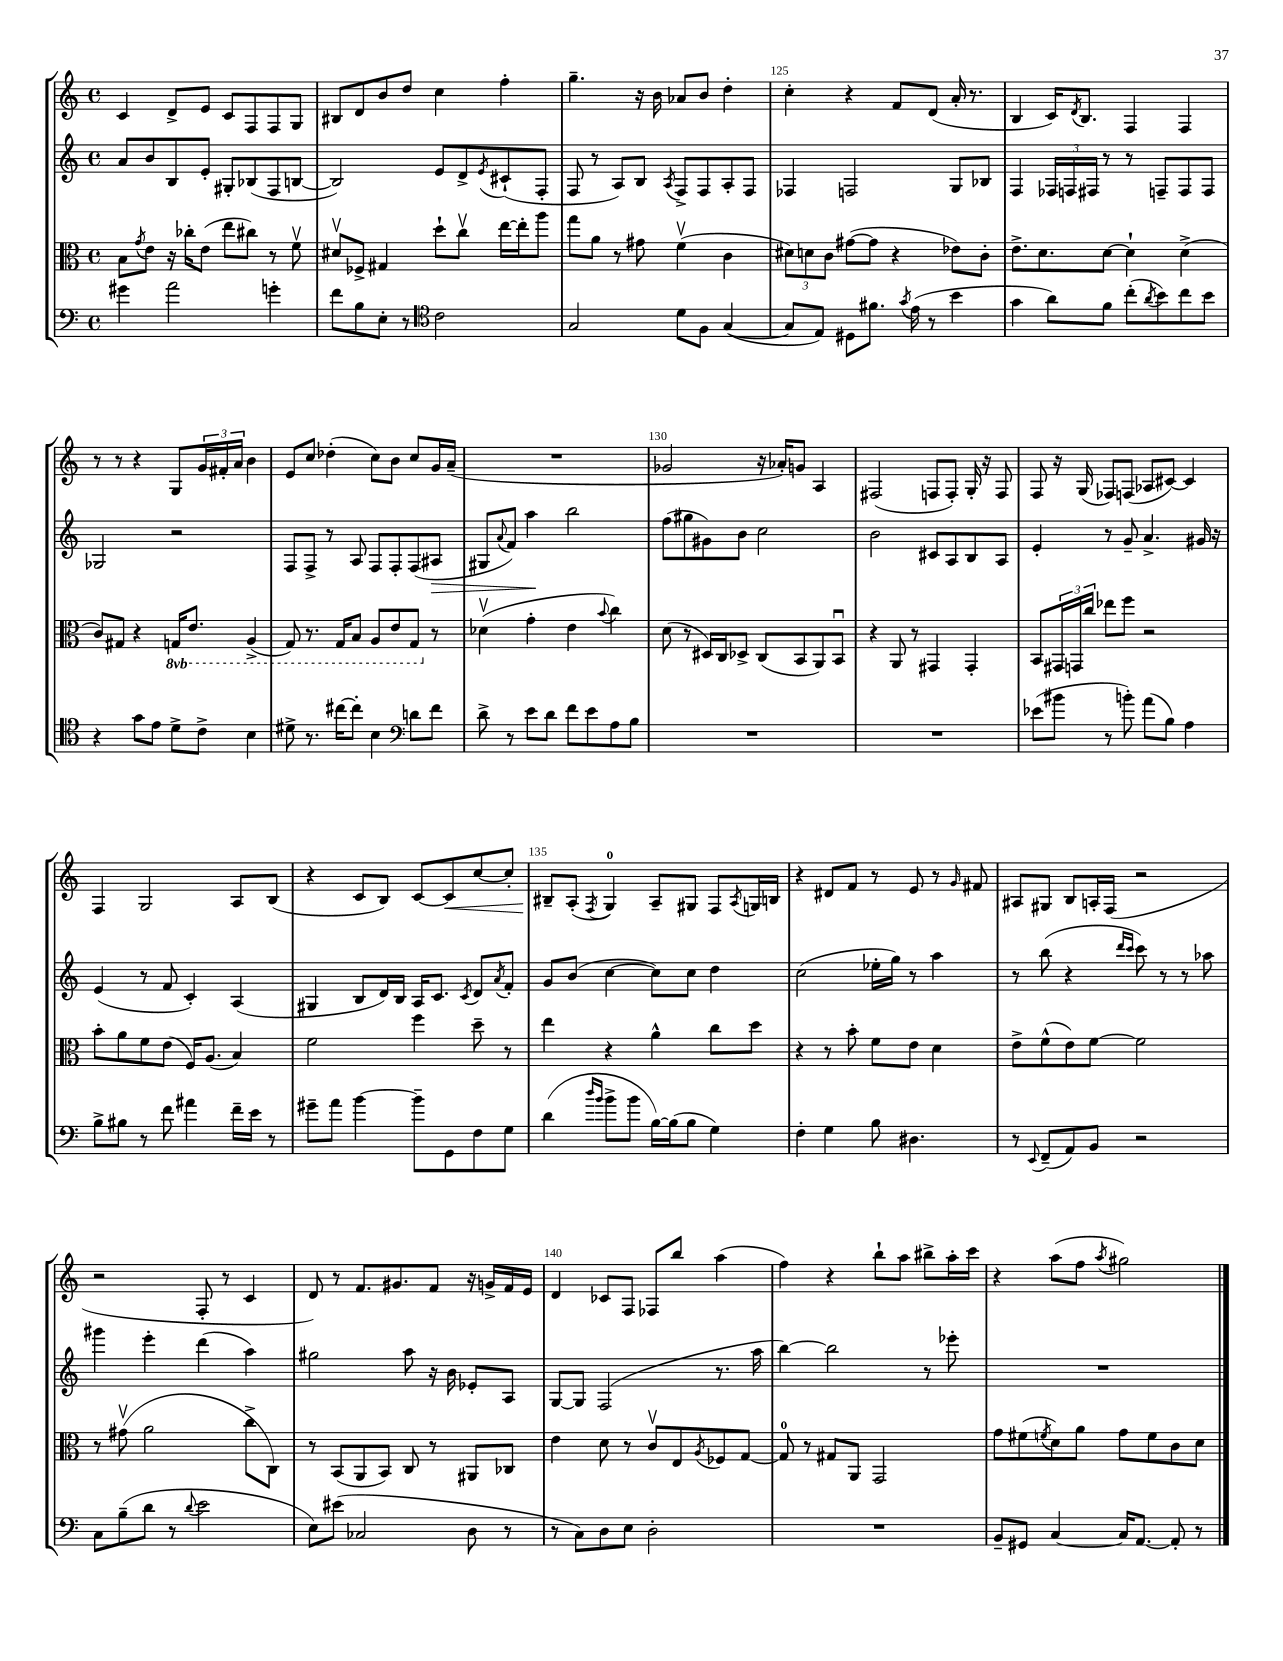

**kern	**kern	**kern	**kern
*staff4	*staff3	*staff2	*staff1
*clefF4	*clefC3	*clefG2	*clefG2
*k[]	*k[]	*k[]	*k[]
*M4/4	*M4/4	*M4/4	*M4/4
*met(c)	*met(c)	*met(c)	*met(c)
4g#	8B	8a	4c
.	8qg	.	.
.	8e	8b	.
2a	16r	8B	8d^
.	16cc-'	.	.
.	(8e	8e'	8e
.	8ee	8G#'	8c
.	8cc#)	(8B-	8F
4g'	8r	8F	8F
.	8fv	[8B	8G
=	=	=	=
8f	8d#v	2B])	8B#
8B	8F-^	.	8d
8E'	4G#	.	8b
8r	.	.	8dd
*clefC4	*	*	*
2c	8dd`	8e	4cc
.	8ccv	8d^	.
.	.	8qe	.
.	[16ee	(8c#`	4ff'
.	16ee']	.	.
.	8aa	8F'	.
=	=	=	=
2G	8gg	8F	4.gg~
.	8a	8r	.
.	8r	8A)	.
.	8g#	8B	16r
.	.	.	16b
.	.	8qA	.
8d	(4fv	8F^	8a-
8F	.	8F	8b
([4G	4c	8A'	4dd'
.	.	8F	.
=	=	=	=
8G]	12d#)	4F-	4cc'
.	12d	.	.
8E)	.	.	.
.	12c	.	.
8D#	([8g#	2F	4r
8.f#	8g#]	.	.
.	4r	.	8f
8qg	.	.	.
(16e	.	.	.
8r	.	.	(8d
4b	8e-)	8G	16a'
.	.	.	8.r
.	8c'	8B-	.
=	=	=	=
4g	8.e^	4F	4B
.	8.d	.	.
8a)	.	24F-	16c)
.	.	24F	.
.	.	.	8qd
.	.	.	8.B
.	.	24F#	.
8f	[8d	8r	.
(8cc'	4d`]	8r	4F
8qa	.	.	.
8b)	.	8F~	.
8cc	(4d^	8F	4F
8b	.	8F	.
=	=	=	=
4r	8c)	2G-	8r
.	8G#	.	8r
8g	4r	.	4r
8e	.	.	.
8d^	16GG	2r	8G
.	8.E	.	.
8c^	.	.	24g
.	.	.	24f#'
.	.	.	24a
4B	(4AA^	.	4b
=	=	=	=
8d#^	8GG)	8F	8e
8.r	8.r	8F^	8cc
.	.	8r	(4dd-'
[16cc#	16GG	.	.
8cc#']	8BB	8A	.
4B	8AA	8F	8cc)
.	8E	8F'	8b
*clefF4	*	*	*
8d	8GG	(8F	8cc
8f	8r	8A#	16g
.	.	.	(16a~
=	=	=	=
8d^	(4d-v	8G#	1r
.	.	8qqa	.
8r	.	8f)	.
8e	4g'	4aa	.
8d	.	.	.
8f	4e	2bb	.
8e	.	.	.
.	8qqb	.	.
8A	4cc)	.	.
8B	.	.	.
=	=	=	=
1r	(8d	(8ff	2g-
.	8r	8gg#	.
.	16D#)	8g#)	.
.	16C	.	.
.	8D-^	8b	.
.	(8C	2cc	16r
.	.	.	16a-')
.	8BB	.	8g
.	8AA)	.	4A
.	8BBu	.	.
=	=	=	=
1r	4r	2b	(2F#
.	8AA	.	.
.	8r	.	.
.	4GG#	8c#	8F
.	.	8A	8F')
.	4GG#'	8B	16G'
.	.	.	16r
.	.	8A	8F
=	=	=	=
(8e-	8BB	4e'	8F
8b#	24GG#	.	16r
.	24GG	.	.
.	.	.	(16G
.	24cc	.	.
8r	8ee-	8r	8F-)
8b')	8ff	8g~	(8F
(8a	2r	4.a^	8A-
8B)	.	.	[8c#)
4A	.	.	4c#]
.	.	16g#	.
.	.	16r	.
=	=	=	=
8B^	8b'	(4e	4F
8B#	8a	.	.
8r	8f	8r	2G
8f	(8e	8f	.
4a#	16F)	4c')	.
.	(8.A	.	.
16f~	4B)	(4A	8A
16e	.	.	.
8r	.	.	(8B
=	=	=	=
8g#~	2f	4G#	4r
8a	.	.	.
[4b	.	8B	8c
.	.	16d)	8B)
.	.	16B	.
8b~]	4ff	16A	[8c
.	.	8.c	.
8GG	.	.	8c]
.	.	8qc	.
8F	8dd~	8d	[8cc
.	.	8qa	.
8G	8r	8f'	8cc']
=	=	=	=
(4d	4ee	8g	8B#~
.	.	(8b	(8A'
16qqdd	.	.	.
16qqb	.	.	8qF
8b^	4r	[4cc	4G)
8b	.	.	.
[16B)	4a^^	8cc])	8A~
(16B]	.	.	.
8B	.	8cc	8G#
4G)	8cc	4dd	8F
.	.	.	8qA
.	8dd	.	16G
.	.	.	16B
=	=	=	=
4F'	4r	(2cc	4r
4G	8r	.	8d#
.	8b'	.	8f
8B	8f	16ee-'	8r
.	.	16gg)	.
4.D#	8e	8r	8e
.	4d	4aa	8r
.	.	.	16qqg
.	.	.	8f#
=	=	=	=
8r	8e^	8r	8A#
8qqEE	.	.	.
(8FF~	(8f^^	(8bb	8G#
8AA)	8e)	4r	8B
8BB	[8f	.	16A'
.	.	.	(16F
.	.	16qqddd	.
.	.	16qqccc	.
2r	2f]	8ccc)	2r
.	.	8r	.
.	.	8r	.
.	.	8aa-	.
=	=	=	=
8C	8r	4ggg#	2r
(8B~	(8g#v	.	.
8d	2a	4eee'	.
8r	.	.	.
8qqd	.	.	.
2e	.	(4ddd	8F'
.	.	.	8r
.	8cc^	4aa)	4c
.	8C)	.	.
=	=	=	=
8E)	8r	2gg#	8d)
(8e#	(8BB	.	8r
2C-	8AA	.	8.f
.	8BB)	.	.
.	.	.	8.g#
.	8C	8aa	.
.	8r	16r	8f
.	.	16b	.
8D	8AA#	8e-'	16r
.	.	.	16g^
8r	8C-	8A	16f
.	.	.	16e
=	=	=	=
8r	4e	[8G	4d
8C)	.	8G]	.
8D	8d	(2F	8c-
8E	8r	.	8F
2D'	8cv	.	8F-
.	8E	.	8bb
.	8qA	.	.
.	8F-	8.r	(4aa
.	[8G	.	.
.	.	16aa	.
=	=	=	=
1r	8G]	[4bb)	4ff)
.	8r	.	.
.	8G#	2bb]	4r
.	8AA	.	.
.	2GG	.	8bb`
.	.	.	8aa
.	.	8r	8bb#^
.	.	8eee-'	16aa'
.	.	.	16ccc
=	=	=	=
8BB~	8g	1r	4r
8GG#	(8f#	.	.
.	8qf	.	.
[4C	8d)	.	(8aa
.	8a	.	8ff
.	.	.	8qaa
16C]	8g	.	2gg#)
[8.AA	.	.	.
.	8f	.	.
8AA']	8c	.	.
8r	8d	.	.
==	==	==	==
*-	*-	*-	*-
